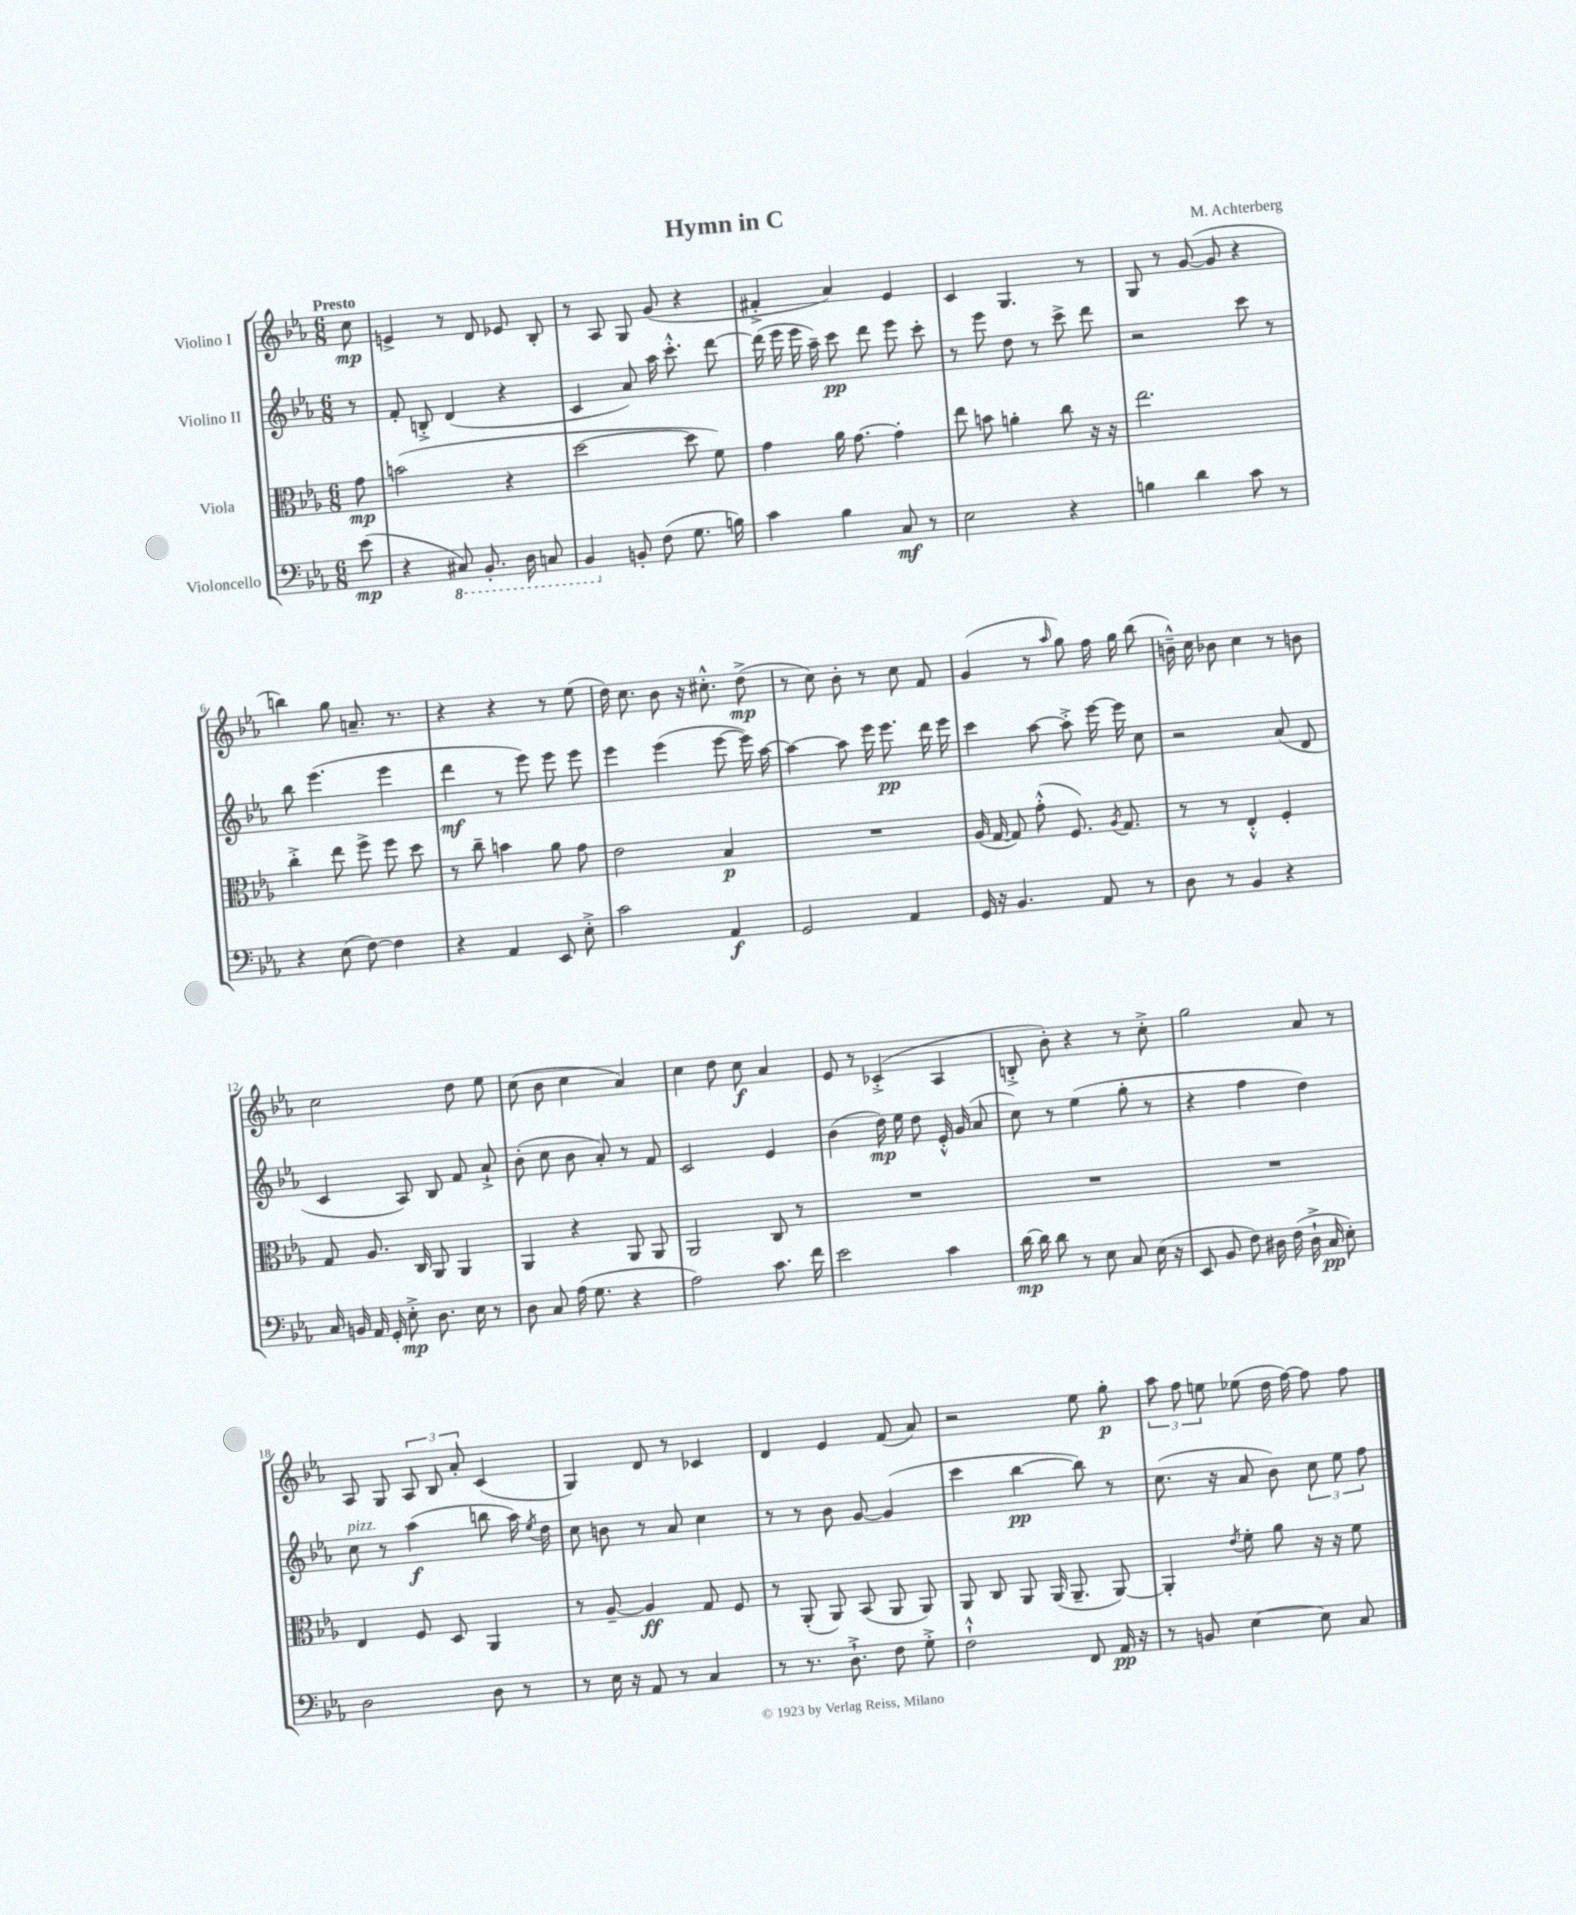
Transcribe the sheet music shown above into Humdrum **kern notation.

**kern	**dynam	**kern	**dynam	**kern	**dynam	**kern	**dynam
*part4	*part4	*part3	*part3	*part2	*part2	*part1	*part1
*staff4	*staff4	*staff3	*staff3	*staff2	*staff2	*staff1	*staff1
*I"Violoncello	*	*I"Viola	*	*I"Violino II	*	*I"Violino I	*
*clefF4	*	*clefC3	*	*clefG2	*	*clefG2	*
*k[b-e-a-]	*	*k[b-e-a-]	*	*k[b-e-a-]	*	*k[b-e-a-]	*
*M6/8	*	*M6/8	*	*M6/8	*	*M6/8	*
=	=	=	=	=	=	=	=
!	!	!	!	!	!	!LO:TX:a:B:t=Presto	!
(8e-\	mp	8g\	mp	8r	.	8cc\	mp
=1	=1	=1	=1	=1	=1	=1	=1
4r	.	(2bn\	.	8f'/	.	4en^/	.
.	.	.	.	8Bn'^/	.	.	.
*8ba	*	*	*	*	*	*	*
8CC#X/)	.	.	.	(4d/	.	8r	.
8.BBB-'/	.	.	.	.	.	8d/	.
.	.	4r	.	4r	.	8e-X/	.
16DD\	.	.	.	.	.	.	.
8CCn/	.	.	.	.	.	8B-'/	.
=2	=2	=2	=2	=2	=2	=2	=2
4BBB-/	.	[2dd\	.	4c/	.	8r	.
.	.	.	.	.	.	8A-/	.
*X8ba	*	*	*	*	*	*	*
8BBn'/	.	.	.	8a-/)	.	8G/	.
(8F\	.	.	.	16aa-\	.	(8g/	.
.	.	.	.	8.ccc'^^\	.	.	.
8.G\	.	8dd\]	.	.	.	4r	.
.	.	8f\)	.	[8ddd\	.	.	.
16Bn\)	.	.	.	.	.	.	.
=3	=3	=3	=3	=3	=3	=3	=3
4c\	.	4g\	.	(16ddd\]	.	4f#X'^/	.
.	.	.	.	16eee-\	.	.	.
.	.	.	.	16eee-\	.	.	.
.	.	.	.	16aa-~\)	.	.	.
4B-\	.	16a-\	.	8ccc\	pp	4a-/)	.
.	.	[8.g\	.	.	.	.	.
.	.	.	.	8ddd\	.	.	.
8C/	mf	4g'\]	.	8eee-\	.	4e-/	.
8r	.	.	.	8ccc'\	.	.	.
=4	=4	=4	=4	=4	=4	=4	=4
2E-\	.	8ee-\	.	8r	.	4c/	.
.	.	8bn\	.	8eee-\	.	.	.
.	.	4an'\	.	8dd\	.	4.G/	.
.	.	.	.	8r	.	.	.
4r	.	8cc\	.	8ccc^\	.	.	.
.	.	16r	.	8ddd\	.	8r	.
.	.	16r	.	.	.	.	.
=5	=5	=5	=5	=5	=5	=5	=5
4Bn\	.	2.ee-\	.	2r	.	8G/	.
.	.	.	.	.	.	8r	.
4d\	.	.	.	.	.	([8g/	.
.	.	.	.	.	.	8g/]	.
8c\	.	.	.	8ccc\	.	4r	.
8r	.	.	.	8r	.	.	.
!!LO:LB:g=z
=6	=6	=6	=6	=6	=6	=6	=6
4r	.	4cc'^\	.	8bb-\	.	4bbn\)	.
.	.	.	.	(4.eee-\	.	.	.
(8E-\	.	8ee-\	.	.	.	8gg\	.
[8F\)	.	8ff^\	.	.	.	8.an~/	.
4F\]	.	8ff\	.	4eee-\	.	.	.
.	.	.	.	.	.	8.r	.
.	.	8dd\	.	.	.	.	.
=7	=7	=7	=7	=7	=7	=7	=7
4r	.	8r	.	4ddd\	mf	4r	.
.	.	8cc~\	.	.	.	.	.
4AA-/	.	4bn\	.	8r	.	4r	.
.	.	.	.	8eee-\)	.	.	.
8EE-/	.	8a-\	.	8eee-\	.	8r	.
8E-'^\	.	8g\	.	8eee-\	.	(8ee-\	.
=8	=8	=8	=8	=8	=8	=8	=8
2c\	.	2e-\	.	4eee-\	.	16dd\)	.
.	.	.	.	.	.	8.cc\	.
.	.	.	.	(4eee-\	.	8b-\	.
.	.	.	.	.	.	16r	.
.	.	.	.	.	.	8.cc#X'^^\	.
4AA-/	f	4B-/	p	[8eee-\	.	.	.
.	.	.	.	16eee-\])	.	(8dd^\	mp
.	.	.	.	[16aa-\	.	.	.
=9	=9	=9	=9	=9	=9	=9	=9
2GG/	.	2.r	.	4aa-\_	.	8r	.
.	.	.	.	.	.	8cc\)	.
.	.	.	.	8aa-\]	.	8b-'\	.
.	.	.	.	16eee-\	.	8r	.
.	.	.	.	8.eee-\	pp	.	.
4AA-/	.	.	.	.	.	8cc\	.
.	.	.	.	16ddd\	.	8f/	.
.	.	.	.	16eee-\	.	.	.
=10	=10	=10	=10	=10	=10	=10	=10
16GG/	.	(16A-/	.	4ccc\	.	(4g/	.
16r	.	[16G/	.	.	.	.	.
4.BB-/	.	8G/])	.	.	.	.	.
.	.	(8g'^^\	.	[8aa-\	.	8r	.
.	.	.	.	.	.	16qqaa-/	.
.	.	8.F/)	.	8aa-'^\]	.	8gg\)	.
8AA-/	.	.	.	[16eee-\	.	16ff\	.
.	.	8qA-/	.	.	.	.	.
.	.	8.G/	.	16eee-\]	.	16gg\	.
8r	.	.	.	8cc\	.	(8bb-\	.
=11	=11	=11	=11	=11	=11	=11	=11
8D\	.	8r	.	2r	.	16bn~^^\)	.
.	.	.	.	.	.	16cc\	.
8r	.	8r	.	.	.	8b-X\	.
4BB-/	.	4E-'^^/	.	.	.	4cc\	.
4r	.	4F'/	.	(8a-/	.	8r	.
.	.	.	.	8d/	.	8bn\	.
!!LO:LB:g=z
=12	=12	=12	=12	=12	=12	=12	=12
16C/	.	8G/	.	4c/	.	2cc\	.
16BBn/	.	.	.	.	.	.	.
16AA-/	.	8.A-/	.	.	.	.	.
16GG'/	.	.	.	.	.	.	.
8E-'^\	mp	.	.	8A-/)	.	.	.
.	.	16C/	.	.	.	.	.
8.D\	.	8AA-/	.	8B-/	.	.	.
.	.	4AA-/	.	8f/	.	8dd\	.
16E-\	.	.	.	.	.	.	.
8r	.	.	.	8a-`^/	.	8ee-\	.
=13	=13	=13	=13	=13	=13	=13	=13
8D\	.	4AA-/	.	(8b-'\	.	(8cc\	.
8C/	.	.	.	8cc\	.	8b-\	.
(16A-\	.	4r	.	8b-\	.	4cc\	.
8.G\	.	.	.	.	.	.	.
.	.	.	.	8a-'/)	.	.	.
4r	.	8AA-/	.	8r	.	4a-/)	.
.	.	8AA-/	.	8f/	.	.	.
=14	=14	=14	=14	=14	=14	=14	=14
2A-\)	.	2AA-/	.	2c/	.	4cc\	.
.	.	.	.	.	.	8dd\	.
.	.	.	.	.	.	8cc\	f
8.c\	.	8C/	.	4e-/	.	4a-/	.
.	.	8r	.	.	.	.	.
16f\	.	.	.	.	.	.	.
=15	=15	=15	=15	=15	=15	=15	=15
2e-\	.	2.r	.	(4b-\	.	8e-/	.
.	.	.	.	.	.	8r	.
.	.	.	.	16dd\)	mp	(4c-X'^/	.
.	.	.	.	16ee-\	.	.	.
.	.	.	.	8dd\	.	.	.
4c\	.	.	.	16e-'^^/	.	4A-/	.
.	.	.	.	(16g/	.	.	.
.	.	.	.	8a-/	.	.	.
=16	=16	=16	=16	=16	=16	=16	=16
[16d\	mp	2.r	.	8cc\)	.	8Bn'^/	.
16d\]	.	.	.	.	.	.	.
8d\	.	.	.	8r	.	8b-'\)	.
8r	.	.	.	(4ee-\	.	4r	.
8E-\	.	.	.	.	.	.	.
8C/	.	.	.	8gg'\	.	8r	.
(16E-\	.	.	.	8r	.	8cc'^\	.
16r	.	.	.	.	.	.	.
=17	=17	=17	=17	=17	=17	=17	=17
8EE-/	.	2.r	.	4r	.	2gg\	.
8BB-/	.	.	.	.	.	.	.
8F\)	.	.	.	4ff\	.	.	.
16D#X\	.	.	.	.	.	.	.
(16F\	.	.	.	.	.	.	.
16D#`^\	.	.	.	4dd\)	.	8a-/	.
16C/	pp	.	.	.	.	.	.
8E-'\)	.	.	.	.	.	8r	.
!!LO:LB:g=z
=18	=18	=18	=18	=18	=18	=18	=18
!	!	!	!	!LO:TX:a:i:t=pizz.	!	!	!
2D\	.	4E-/	.	8cc\	.	8A-/	.
.	.	.	.	8r	.	8G/	.
.	.	8F/	.	(4aa-\	f	12A-/	.
.	.	.	.	.	.	12B-/	.
.	.	8D/	.	.	.	.	.
.	.	.	.	.	.	12a-'/	.
8D\	.	4AA-/	.	8bbn\	.	(4c/	.
8r	.	.	.	16aa-\)	.	.	.
.	.	.	.	8qee-/	.	.	.
.	.	.	.	16dd\	.	.	.
=19	=19	=19	=19	=19	=19	=19	=19
8r	.	8r	.	8cc\	.	4G/)	.
16E-\	.	[8A-~/	.	8bn\	.	.	.
16r	.	.	.	.	.	.	.
8AA-/	.	4A-/]	ff	8r	.	8d/	.
8r	.	.	.	8a-/	.	8r	.
4C/	.	8G/	.	4cc\	.	4c-X/	.
.	.	8F/	.	.	.	.	.
=20	=20	=20	=20	=20	=20	=20	=20
8r	.	8r	.	8r	.	4d/	.
8.r	.	(8AA-'/	.	8r	.	.	.
.	.	8AA-/)	.	8b-\	.	4e-/	.
8.D`^\	.	.	.	.	.	.	.
.	.	(8BB-/	.	[8g/	.	.	.
8F\	.	8AA-/	.	(4g/]	.	(8f/	.
8G'^\	.	8AA-/)	.	.	.	8a-/)	.
=21	=21	=21	=21	=21	=21	=21	=21
2F`^^\	.	8AA-/	.	4ccc\	.	2r	.
.	.	8C/	.	.	.	.	.
.	.	8AA-/	.	[4bb-\	pp	.	.
.	.	(16AA-/	.	.	.	.	.
.	.	8.AA-~/	.	.	.	.	.
8FF/	.	.	.	8bb-\])	.	8ee-\	.
16AA-/	pp	[8AA-/)	.	8r	.	8gg'\	p
16r	.	.	.	.	.	.	.
=22	=22	=22	=22	=22	=22	=22	=22
8r	.	4AA-'/]	.	(8.cc\	.	12aa-\	.
.	.	.	.	.	.	12ff\	.
8BBn/	.	.	.	.	.	.	.
.	.	.	.	.	.	12een\	.
.	.	.	.	16r	.	.	.
.	.	8qe-/	.	.	.	.	.
[4E-\	.	8f'\	.	8a-/	.	(8ee-X\	.
.	.	8a-\	.	8b-\)	.	16dd\	.
.	.	.	.	.	.	[16ff\)	.
8E-\]	.	16r	.	12cc\	.	8ff\]	.
.	.	16r	.	.	.	.	.
.	.	.	.	12ee-\	.	.	.
8C/	.	8f\	.	.	.	8ff\	.
.	.	.	.	12ff\	.	.	.
==	==	==	==	==	==	==	==
*-	*-	*-	*-	*-	*-	*-	*-
